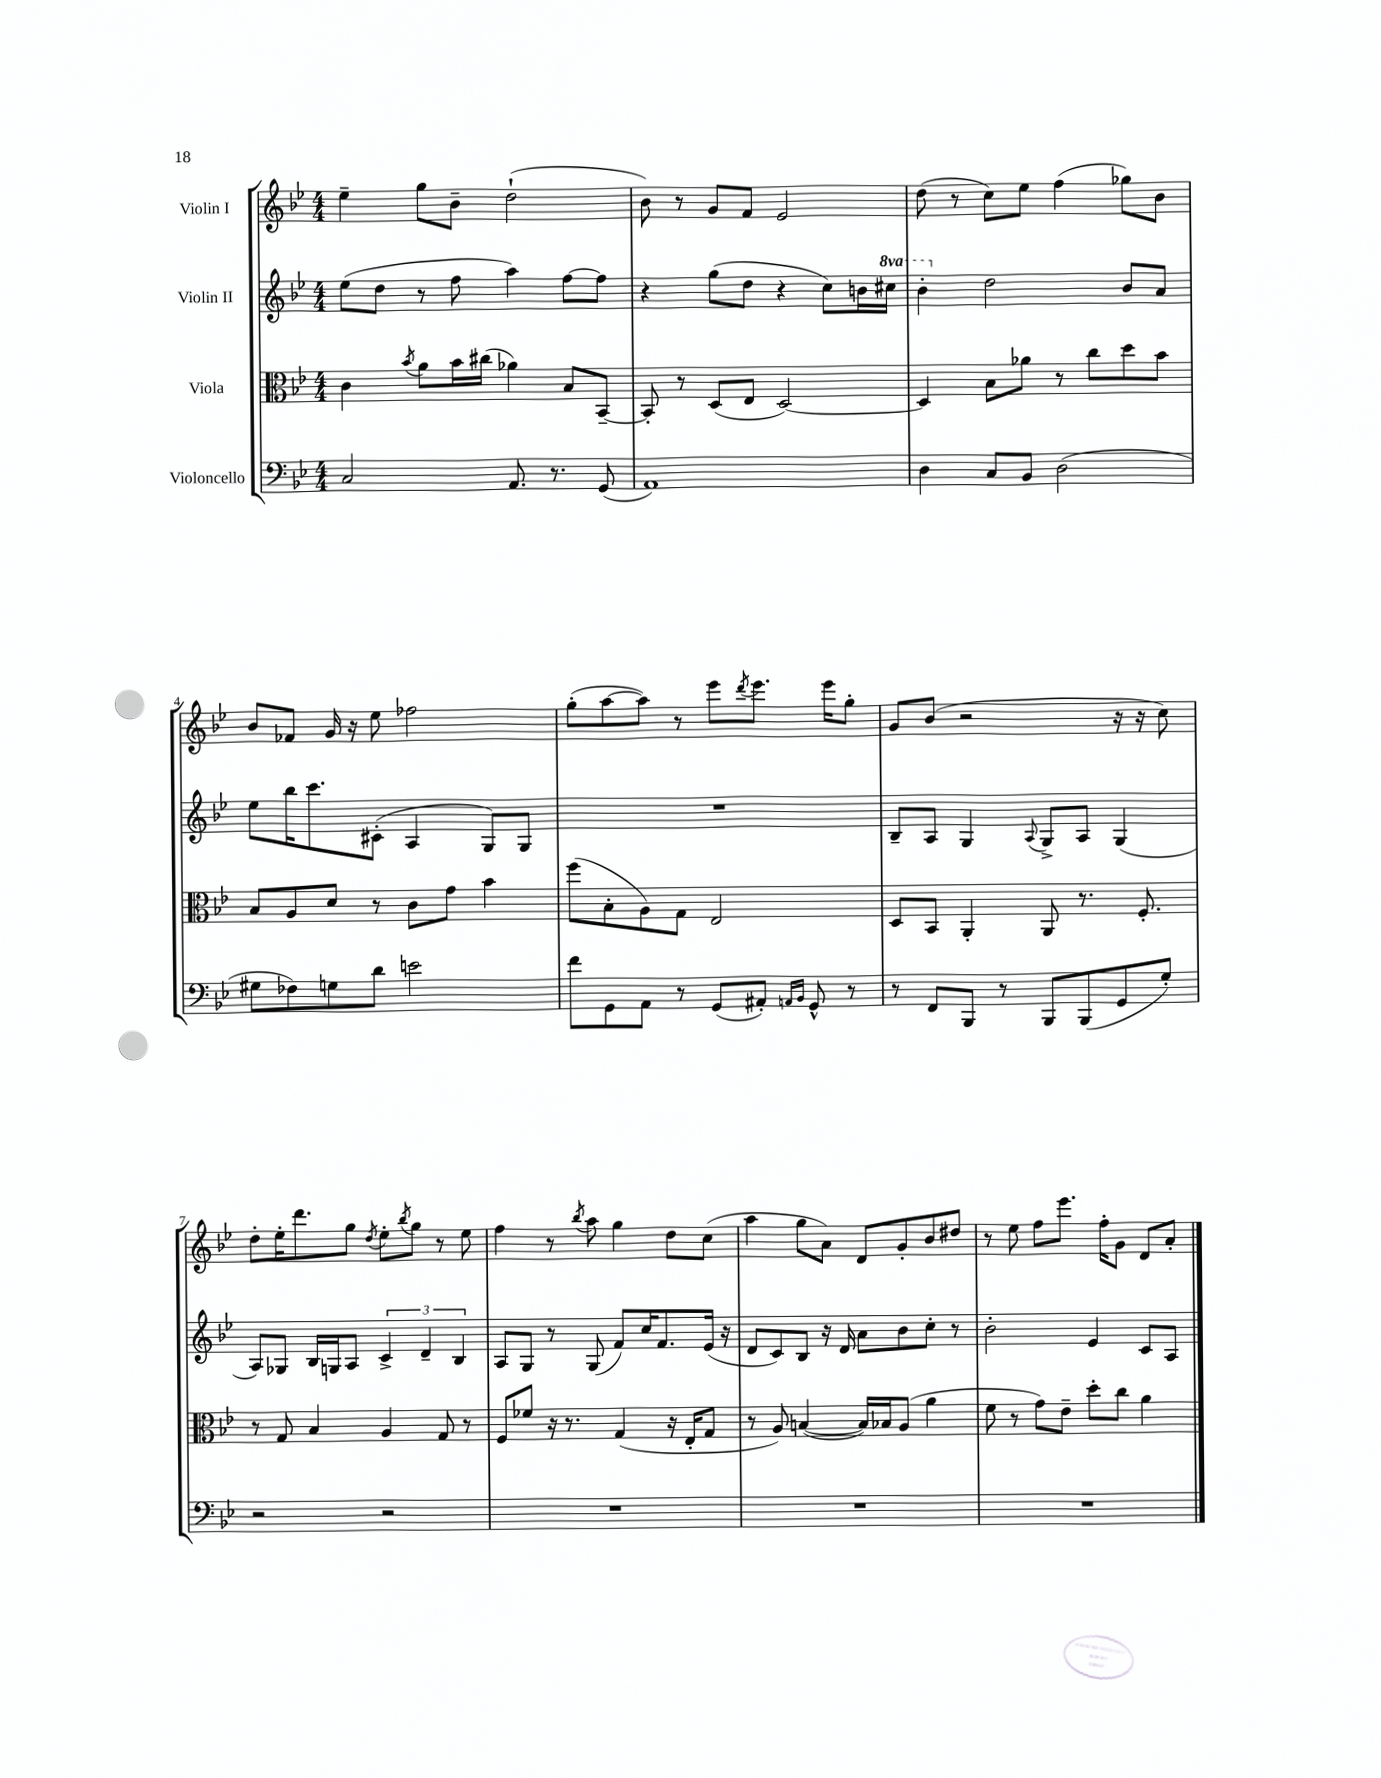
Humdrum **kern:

**kern	**kern	**kern	**kern
*part4	*part3	*part2	*part1
*staff4	*staff3	*staff2	*staff1
*I"Violoncello	*I"Viola	*I"Violin II	*I"Violin I
*clefF4	*clefC3	*clefG2	*clefG2
*k[b-e-]	*k[b-e-]	*k[b-e-]	*k[b-e-]
*M4/4	*M4/4	*M4/4	*M4/4
=1	=1	=1	=1
2C/	4c\	(8ee-\L	4ee-~\
.	.	8dd\J	.
.	8qb-/	.	.
.	8a\L	8r	8gg\L
.	16b-\L	8ff\	8b-~\J
.	(16cc#X\JJ	.	.
8.AA/	4a-X\)	4aa\)	(2dd`\
8.r	.	.	.
.	8B-/L	[8ff\L	.
(8GG/	[8BB-~/J	8ff\J]	.
=2	=2	=2	=2
1AA)	8BB-'/]	4r	8b-\)
.	8r	.	8r
.	(8D/L	(8gg\L	8g/L
.	8E-/J	8dd\J	8f/J
.	[2D/)	4r	2e-/
.	.	8cc\L)	.
.	.	16bn\L	.
*	*	*8va	*
.	.	16ccc#X\JJ	.
=3	=3	=3	=3
4D\	4D/]	4bb-'\	(8dd\
.	.	.	8r
*	*	*X8va	*
8C/L	8B-\L	2dd\	8cc\L)
8BB-/J	8a-X\J	.	8ee-\J
(2D\	8r	.	(4ff\
.	8cc\L	.	.
.	8dd\	8b-/L	8gg-X\L)
.	8b-\J	8a/J	8b-\J
!!LO:LB:g=z
=4	=4	=4	=4
8G#X\L	8B-/L	8ee-\L	8b-/L
8F-X\)	8A/	16bb-\K	8f-X/J
.	.	8.ccc\	.
8Gn\	8d/J	.	16g/
.	.	.	16r
8d\J	8r	(8c#X'\J	8ee-\
2en\	8c\L	4A/	2ff-X\
.	8g\J	.	.
.	4b-\	8G/L)	.
.	.	8G/J	.
=5	=5	=5	=5
8f\L	(8ff\L	1r	(8gg'\L
8GG\	8B-'\	.	[8aa\
8AA\J	8A\)	.	8aa\J])
8r	8G\J	.	8r
(8GG/L	2E-/	.	8eee-\L
.	.	.	8qddd/
8AA#X'/J)	.	.	8.eee-\J
16qqAAn/LL	.	.	.
16qqBB-/JJ	.	.	.
8GG^^/	.	.	.
.	.	.	16eee-\KL
8r	.	.	8gg'\J
=6	=6	=6	=6
8r	8D/L	8B-~/L	8g/L
8FF/L	8BB-/J	8A/J	(8b-/J
8BBB-/J	4AA'/	4G/	2r
8r	.	.	.
.	.	8qqA/	.
8BBB-/L	8AA/	8G^/L	.
(8BBB-/	8.r	8A/J	.
8GG/	.	(4G/	16r
.	8.F'/	.	16r
8G'/J)	.	.	8cc\)
!!LO:LB:g=z
=7	=7	=7	=7
2r	8r	8A/L)	8dd'\L
.	8G/	8G-X/J	16ee-'\K
.	.	.	8.ddd\
.	4B-/	16B-/LL	.
.	.	16Gn/J	.
.	.	8A/J	8gg\J
.	.	.	8qdd/
2r	4A/	6c^/	8ee-'\L
.	.	.	8qbb-/
.	.	.	8gg\J
.	.	6d~/	.
.	8G/	.	8r
.	.	6B-/	.
.	8r	.	8ee-\
=8	=8	=8	=8
1r	8F/L	8A/L	4ff\
.	8f-X/J	8G/J	.
.	16r	8r	8r
.	8.r	.	.
.	.	.	8qbb-/
.	.	(8G/	8aa\
.	(4G/	8f/L)	4gg\
.	.	16cc/K	.
.	.	8.f/	.
.	16r	.	8dd\L
.	16E-'/KL	.	.
.	8G/J	(16e-/Jk	(8cc\J
.	.	16r	.
=9	=9	=9	=9
1r	8r	8d/L	4aa\
.	8A/)	8c/)	.
.	([4Bn/	8B-/J	8gg\L
.	.	16r	8a\J)
.	.	16d/	.
.	16B/LL])	8a\L	8d/L
.	16B-X/J	.	.
.	(8A/J	8b-\	8g'/
.	4a\	8cc'\J	8b-/
.	.	8r	8dd#X/J
=10	=10	=10	=10
1r	8f\	2b-'\	8r
.	8r	.	8ee-\
.	8g\L)	.	8ff\L
.	8e-~\J	.	8.eee-\J
.	8dd'\L	4e-/	.
.	.	.	16ff'\KL
.	8cc\J	.	8g\J
.	4a\	8c/L	8d/L
.	.	8A/J	8a'/J
==	==	==	==
*-	*-	*-	*-
